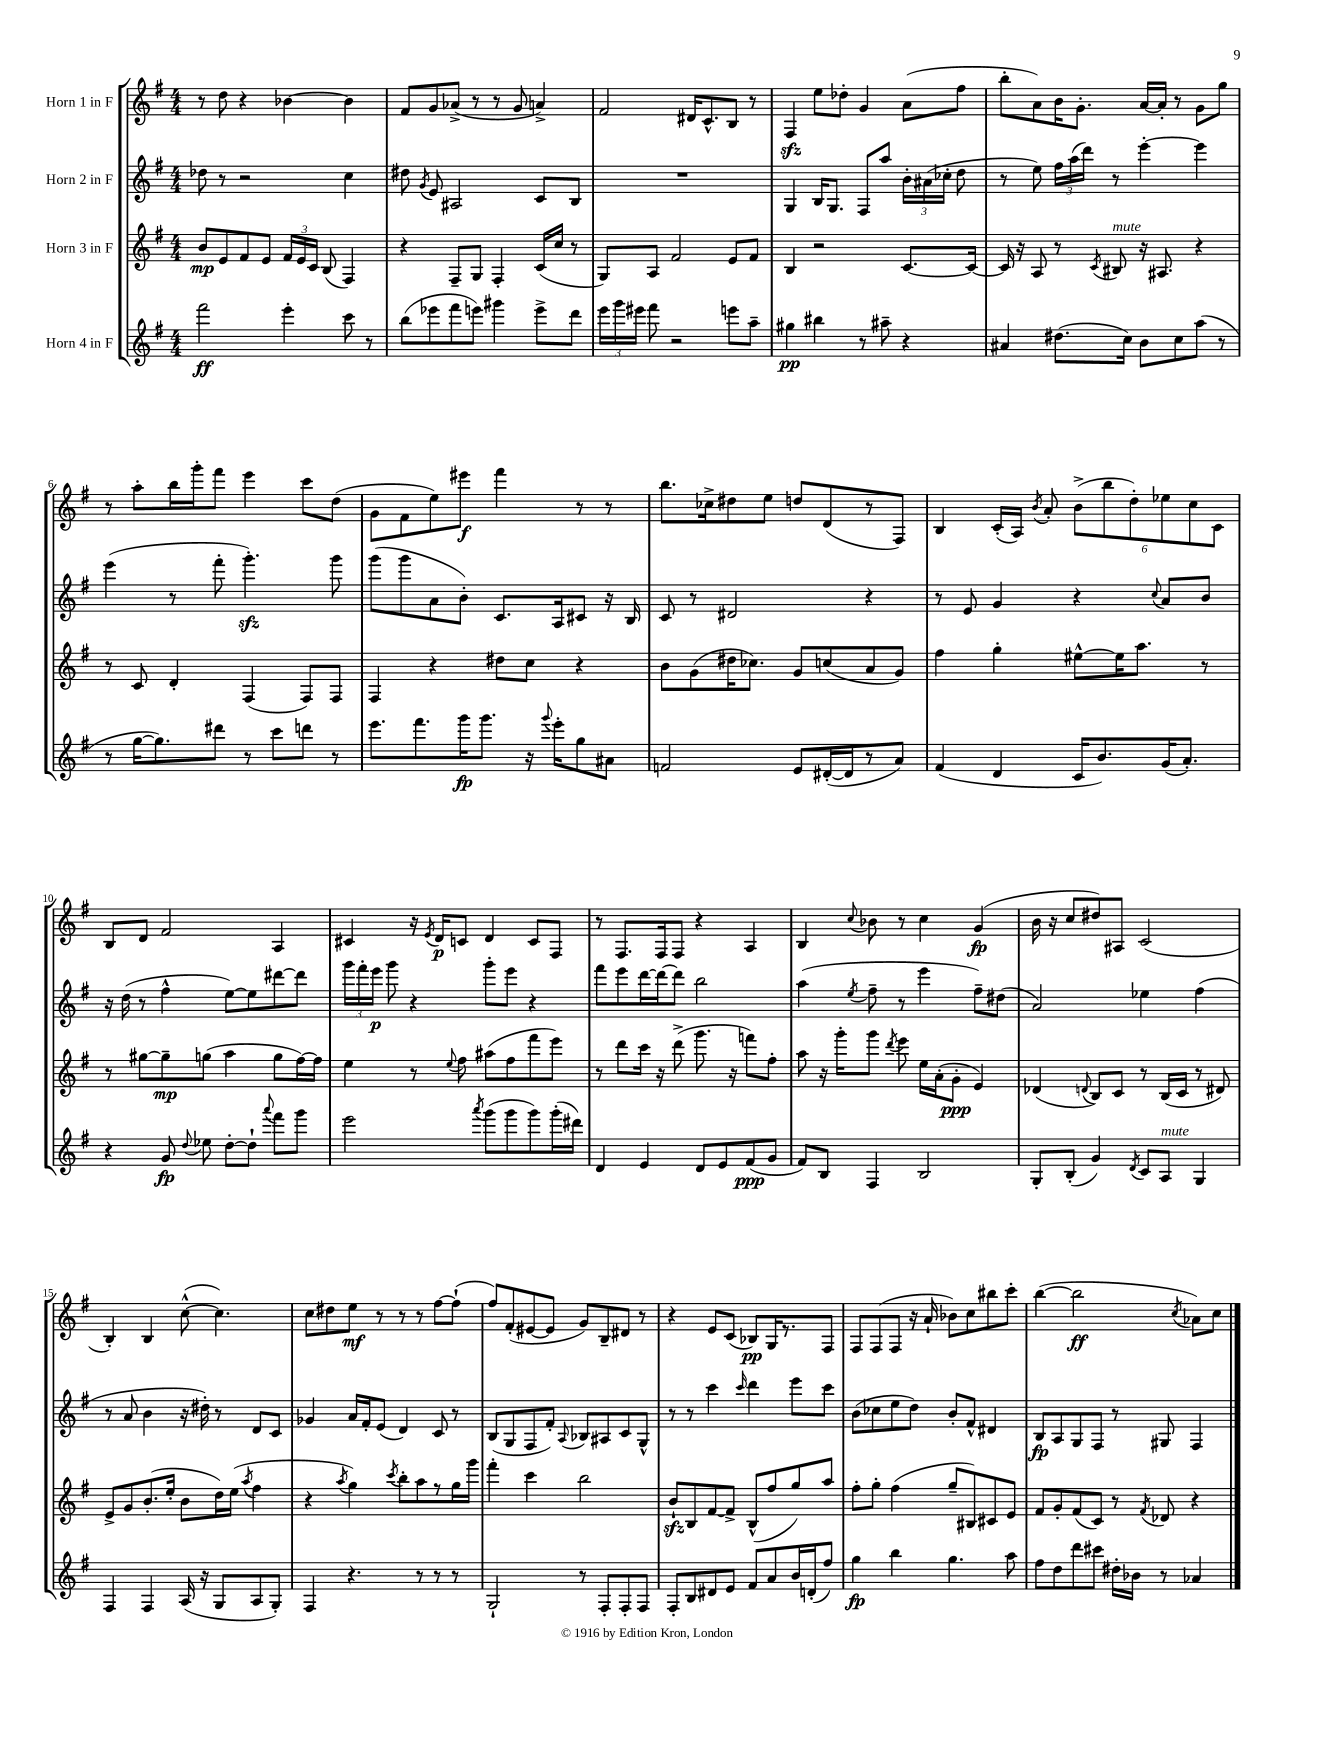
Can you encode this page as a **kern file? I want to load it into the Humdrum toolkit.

**kern	**dynam	**kern	**dynam	**kern	**dynam	**kern	**dynam
*part4	*part4	*part3	*part3	*part2	*part2	*part1	*part1
*staff4	*staff4	*staff3	*staff3	*staff2	*staff2	*staff1	*staff1
*I"Horn 4 in F	*	*I"Horn 3 in F	*	*I"Horn 2 in F	*	*I"Horn 1 in F	*
*clefG2	*	*clefG2	*	*clefG2	*	*clefG2	*
*k[f#]	*	*k[f#]	*	*k[f#]	*	*k[f#]	*
*M4/4	*	*M4/4	*	*M4/4	*	*M4/4	*
=1	=1	=1	=1	=1	=1	=1	=1
2fff#\	ff	8b/L	mp	8dd-X\	.	8r	.
.	.	8e/	.	8r	.	8dd\	.
.	.	8f#/	.	2r	.	4r	.
.	.	8e/J	.	.	.	.	.
4eee'\	.	24f#/LL	.	.	.	[4b-X\	.
.	.	24e/	.	.	.	.	.
.	.	24c/JJ	.	.	.	.	.
.	.	(8B/	.	.	.	.	.
8ccc\	.	4F#/)	.	4cc\	.	4b-\]	.
8r	.	.	.	.	.	.	.
=2	=2	=2	=2	=2	=2	=2	=2
(8bb\L	.	4r	.	8dd#X\	.	8f#/L	.
.	.	.	.	8qg/	.	.	.
8eee-X\	.	.	.	8e/	.	8g/	.
8fff#\	.	8F#~/L	.	2A#X/	.	(8a-X^/J	.
8eeen\J)	.	8G/J	.	.	.	8r	.
4ggg#X\	.	4F#'/	.	.	.	8r	.
.	.	.	.	.	.	8g/	.
8eee^\L	.	(16c/LL	.	8c/L	.	4an^/)	.
.	.	16cc/JJ	.	.	.	.	.
8ddd\J	.	8r	.	8B/J	.	.	.
=3	=3	=3	=3	=3	=3	=3	=3
24eee\LL	.	8G/L)	.	1r	.	2f#/	.
24ggg\	.	.	.	.	.	.	.
24eee#X\JJ	.	.	.	.	.	.	.
8fff#\	.	8A/J	.	.	.	.	.
2r	.	2f#/	.	.	.	.	.
.	.	.	.	.	.	16d#X/KL	.
.	.	.	.	.	.	8.c^^/	.
8eeen\L	.	8e/L	.	.	.	8B/J	.
8aa~\J	.	8f#/J	.	.	.	8r	.
=4	=4	=4	=4	=4	=4	=4	=4
4gg#X\	pp	4B/	.	4G/	.	4F#zz/	.
4bb#X\	.	2r	.	16B/KL	.	8ee\L	.
.	.	.	.	8.G/J	.	.	.
.	.	.	.	.	.	8dd-X'\J	.
8r	.	.	.	8F#/L	.	4g/	.
8aa#X~\	.	.	.	8aa/J	.	.	.
4r	.	[8.c/L	.	24b'\LL	.	(8a\L	.
.	.	.	.	(24a#X\	.	.	.
.	.	.	.	24cc-X'\JJ	.	.	.
.	.	.	.	8dd\	.	8ff#\J	.
.	.	16c/Jk_	.	.	.	.	.
=5	=5	=5	=5	=5	=5	=5	=5
4a#X/	.	16c/]	.	8r	.	8bb'\L	.
.	.	16r	.	.	.	.	.
.	.	8A/	.	8ee\)	.	8a\)	.
(8.dd#X\L	.	8r	.	24ff#\LL	.	16b\K	.
.	.	.	.	(24aa\	.	.	.
.	.	.	.	.	.	8.g'\J	.
.	.	.	.	24ddd\JJ)	.	.	.
.	.	8qc/	.	.	.	.	.
!	!	!LO:TX:a:i:t=mute	!	!	!	!	!
.	.	8B#X/	.	8r	.	.	.
16cc\Jk)	.	.	.	.	.	.	.
8b\L	.	16r	.	[4eee'\	.	[16a/LL	.
.	.	8.A#X/	.	.	.	16a'/JJ]	.
8cc\	.	.	.	.	.	8r	.
(8aa\J	.	4r	.	4eee\]	.	8g\L	.
8r	.	.	.	.	.	8gg\J	.
!!LO:LB:g=z
=6	=6	=6	=6	=6	=6	=6	=6
8r	.	8r	.	(4eee\	.	8r	.
[16gg\KL	.	8c/	.	.	.	8aa'\L	.
8.gg\])	.	.	.	.	.	.	.
.	.	4d'/	.	8r	.	16bb\L	.
.	.	.	.	.	.	16ggg'\J	.
8ddd#X\J	.	.	.	8fff#'\	.	8fff#\J	.
8r	.	(4F#/	.	4.gggzz'\)	.	4eee\	.
8ccc\L	.	.	.	.	.	.	.
8dddn\J	.	8F#/L)	.	.	.	8ccc\L	.
8r	.	8F#/J	.	8ggg\	.	(8dd\J	.
=7	=7	=7	=7	=7	=7	=7	=7
8.eee\L	.	4F#/	.	(8ggg\L	.	8g\L	.
.	.	.	.	8ggg\	.	8f#\	.
8.fff#\	.	.	.	.	.	.	.
.	.	4r	.	8a\	.	8ee\)	.
16ggg\K	fp	.	.	8b'\J)	.	8eee#X\J	f
8.ggg\J	.	.	.	.	.	.	.
.	.	8dd#X\L	.	8.c/L	.	4fff#\	.
16r	.	8cc\J	.	.	.	.	.
8qqggg/	.	.	.	.	.	.	.
16eee'\KL	.	.	.	16A/k	.	.	.
8gg\	.	4r	.	8c#X/J	.	8r	.
8a#X\J	.	.	.	16r	.	8r	.
.	.	.	.	16B/	.	.	.
=8	=8	=8	=8	=8	=8	=8	=8
2fn/	.	8b\L	.	8c/	.	8.bb\L	.
.	.	(8g\	.	8r	.	.	.
.	.	.	.	.	.	16cc-X^\k	.
.	.	16dd#X\K	.	2d#X/	.	8dd#X\	.
.	.	8.cc-X\J)	.	.	.	.	.
.	.	.	.	.	.	8ee\J	.
8e/L	.	8g/L	.	.	.	8ddn/L	.
([16d#X'/L	.	(8ccn/	.	.	.	(8d/	.
16d#/J]	.	.	.	.	.	.	.
8r	.	8a/	.	4r	.	8r	.
8a/J)	.	8g/J)	.	.	.	8F#/J)	.
=9	=9	=9	=9	=9	=9	=9	=9
(4f#/	.	4ff#\	.	8r	.	4B/	.
.	.	.	.	8e/	.	.	.
4d/	.	4gg'\	.	4g/	.	(16c'/LL	.
.	.	.	.	.	.	16A/JJ)	.
.	.	.	.	.	.	8qb/	.
.	.	.	.	.	.	8a'/	.
16c/KL	.	[8ee#X^^\L	.	4r	.	(12b^\L	.
8.b/)	.	.	.	.	.	.	.
.	.	.	.	.	.	12bb\	.
.	.	16ee#\K]	.	.	.	.	.
.	.	.	.	.	.	12dd'\)	.
.	.	8.aa\J	.	.	.	.	.
.	.	.	.	8qqcc/	.	.	.
(16g/K	.	.	.	8a/L	.	12ee-X\	.
8.a'/J)	.	.	.	.	.	.	.
.	.	.	.	.	.	12cc\	.
.	.	8r	.	8b/J	.	.	.
.	.	.	.	.	.	12c\J	.
!!LO:LB:g=z
=10	=10	=10	=10	=10	=10	=10	=10
4r	.	8r	.	16r	.	8B/L	.
.	.	.	.	(16dd\	.	.	.
.	.	[8gg#X\L	.	8r	.	8d/J	.
8g/	fp	8gg#~\]	mp	4ff#^^\	.	2f#/	.
8qqdd/	.	.	.	.	.	.	.
8ee-X\	.	(8ggn\J	.	.	.	.	.
[8dd'\L	.	4aa\	.	[8ee\L)	.	.	.
8dd`\J]	.	.	.	8ee\]	.	.	.
8qqaaa/	.	.	.	.	.	.	.
8fff#\L	.	8gg\L	.	[8ddd#X\	.	4A/	.
8ggg\J	.	[16ff#\L)	.	8ddd#\J]	.	.	.
.	.	16ff#\JJ]	.	.	.	.	.
=11	=11	=11	=11	=11	=11	=11	=11
2eee\	.	4ee\	.	24ggg\LL	.	4c#X/	.
.	.	.	.	24fff#'\	.	.	.
.	.	.	.	24eee\JJ	p	.	.
.	.	.	.	8ggg\	.	.	.
.	.	8r	.	4r	.	16r	.
.	.	.	.	.	.	8qe/	.
.	.	.	.	.	.	16d/KL	p
.	.	8qqee/	.	.	.	.	.
.	.	8ff#\	.	.	.	8cn/J	.
8qaaa/	.	.	.	.	.	.	.
(8ggg\L	.	(8aa#X\L	.	8ggg'\L	.	4d/	.
8ggg\	.	8ff#\	.	8eee\J	.	.	.
8ggg\)	.	8fff#\	.	4r	.	8c/L	.
(16ggg'\L	.	8eee\J)	.	.	.	8F#/J	.
16ddd#X\JJ)	.	.	.	.	.	.	.
=12	=12	=12	=12	=12	=12	=12	=12
4d/	.	8r	.	8fff#\L	.	8r	.
.	.	8ddd\L	.	8eee\	.	8.F#/L	.
4e/	.	16ccc\Jk	.	[16ddd\L	.	.	.
.	.	16r	.	16ddd\J_	.	16F#/k	.
.	.	(8ddd^\	.	8ddd\J]	.	8F#/J	.
8d/L	.	8.ggg\	.	2bb\	.	4r	.
8e/	.	.	.	.	.	.	.
.	.	16r	.	.	.	.	.
(8f#/	ppp	8fffn\L)	.	.	.	4A/	.
8g/J	.	8ff#'\J	.	.	.	.	.
=13	=13	=13	=13	=13	=13	=13	=13
8f#/L)	.	8aa\	.	(4aa\	.	4B/	.
8B/J	.	16r	.	.	.	.	.
.	.	16ggg'\KL	.	.	.	.	.
.	.	.	.	8qee/	.	8qqcc/	.
4F#/	.	8ggg\J	.	8ff#~\	.	8b-X\	.
.	.	8qddd/	.	.	.	.	.
.	.	8eee\	.	8r	.	8r	.
2B/	.	16ee\LL	.	4eee\	.	4cc\	.
.	.	(16a'\J	.	.	.	.	.
.	.	8g'\J	ppp	.	.	.	.
.	.	4e/)	.	8ff#~\L)	.	(4g/	fp
.	.	.	.	(8dd#X\J	.	.	.
=14	=14	=14	=14	=14	=14	=14	=14
8G'/L	.	(4d-X/	.	2a/)	.	16b\	.
.	.	.	.	.	.	16r	.
(8B'/J	.	.	.	.	.	8cc/L	.
.	.	8qqdn/	.	.	.	.	.
4g/)	.	8B/L)	.	.	.	8dd#X/)	.
.	.	8c/J	.	.	.	8A#X/J	.
8qd/	.	.	.	.	.	.	.
8c/L	.	8r	.	4ee-X\	.	(2c/	.
!LO:TX:a:i:t=mute	!	!	!	!	!	!	!
8A/J	.	(16B/LL	.	.	.	.	.
.	.	16c/JJ	.	.	.	.	.
4G/	.	8r	.	(4ff#\	.	.	.
.	.	8d#X/)	.	.	.	.	.
!!LO:LB:g=z
=15	=15	=15	=15	=15	=15	=15	=15
4F#/	.	8e^/L	.	8r	.	4B'/)	.
.	.	8g/	.	8a/	.	.	.
4F#/	.	(8.b'/	.	4b\	.	4B/	.
.	.	16ee'/Jk	.	.	.	.	.
(16A/	.	8b\L	.	16r	.	([8cc^^\	.
16r	.	.	.	16dd#X'\)	.	.	.
8G/L	.	16dd\L)	.	8r	.	4.cc\])	.
.	.	(16ee\JJ	.	.	.	.	.
.	.	8qaa/	.	.	.	.	.
8A/	.	4ff#\	.	8d/L	.	.	.
8G'/J)	.	.	.	8c/J	.	.	.
=16	=16	=16	=16	=16	=16	=16	=16
4F#/	.	4r	.	4g-X/	.	8cc\L	.
.	.	.	.	.	.	8dd#X\	.
.	.	8qaa/	.	.	.	.	.
4.r	.	4gg\)	.	16a/LL	.	8ee\J	mf
.	.	.	.	16f#'/J	.	.	.
.	.	.	.	(8e/J	.	8r	.
.	.	8qccc/	.	.	.	.	.
.	.	8bb'\L	.	4d/)	.	8r	.
8r	.	8aa\	.	.	.	8r	.
8r	.	8r	.	8c/	.	[8ff#\L	.
8r	.	16gg\L	.	8r	.	(8ff#`\J]	.
.	.	16ggg\JJ	.	.	.	.	.
=17	=17	=17	=17	=17	=17	=17	=17
2G`/	.	4fff#'\	.	(8B/L	.	8ff#/L)	.
.	.	.	.	8G/	.	(8f#'/	.
.	.	4ccc\	.	8F#/	.	[8e#X/	.
.	.	.	.	8f#'/J)	.	8e#/J]	.
.	.	.	.	8qqA/	.	.	.
8r	.	2bb\	.	8B-X/L	.	8g/L)	.
8F#'/L	.	.	.	8A#X/	.	8B~/	.
8F#'/	.	.	.	8c/	.	8d#X/J	.
8F#/J	.	.	.	8G^^/J	.	8r	.
=18	=18	=18	=18	=18	=18	=18	=18
8F#'/L	.	8bzz`/L	.	8r	.	4r	.
8B/	.	8B/	.	8r	.	.	.
8d#X/	.	[8f#/	.	4ccc\	.	8e/L	.
8e/J	.	8f#^/J]	.	.	.	(8c/J	.
.	.	.	.	16qqccc/	.	.	.
8f#/L	.	(8B^^/L	.	4ddd\	.	8B-X/L)	pp
8a/	.	8ff#/	.	.	.	16G/K	.
.	.	.	.	.	.	8.r	.
16b/L	.	8gg/)	.	8eee\L	.	.	.
(16dn'/J	.	.	.	.	.	.	.
8ff#/J)	.	8aa/J	.	8ccc\J	.	8F#/J	.
=19	=19	=19	=19	=19	=19	=19	=19
4gg\	fp	8ff#'\L	.	(8b\L	.	8F#/L	.
.	.	8gg'\J	.	8cc-X\	.	(8F#/	.
4bb\	.	(4ff#\	.	8ee\	.	8F#/J	.
.	.	.	.	8dd\J)	.	16r	.
.	.	.	.	.	.	16a`/	.
4.gg\	.	8gg~/L	.	8b'/L	.	8b-X\L)	.
.	.	8B#X/)	.	8f#^^/J	.	8cc\	.
.	.	8c#X/	.	4d#X/	.	8bb#X\	.
8aa\	.	8e/J	.	.	.	8ccc'\J	.
=20	=20	=20	=20	=20	=20	=20	=20
8ff#\L	.	8f#/L	.	8B/L	fp	([4bb\	.
8dd\	.	8g'/	.	8A/	.	.	.
8ddd\	.	(8f#/	.	8G/	.	2bb\]	ff
8ccc#X\J	.	8c/J)	.	8F#/J	.	.	.
16dd#X'\LL	.	8r	.	8r	.	.	.
16b-X\JJ	.	.	.	.	.	.	.
.	.	8qf#/	.	.	.	.	.
8r	.	8d-X/	.	8G#X/	.	.	.
.	.	.	.	.	.	8qcc/	.
4a-X/	.	4r	.	4F#/	.	8a-X\L)	.
.	.	.	.	.	.	8cc\J	.
==	==	==	==	==	==	==	==
*-	*-	*-	*-	*-	*-	*-	*-
